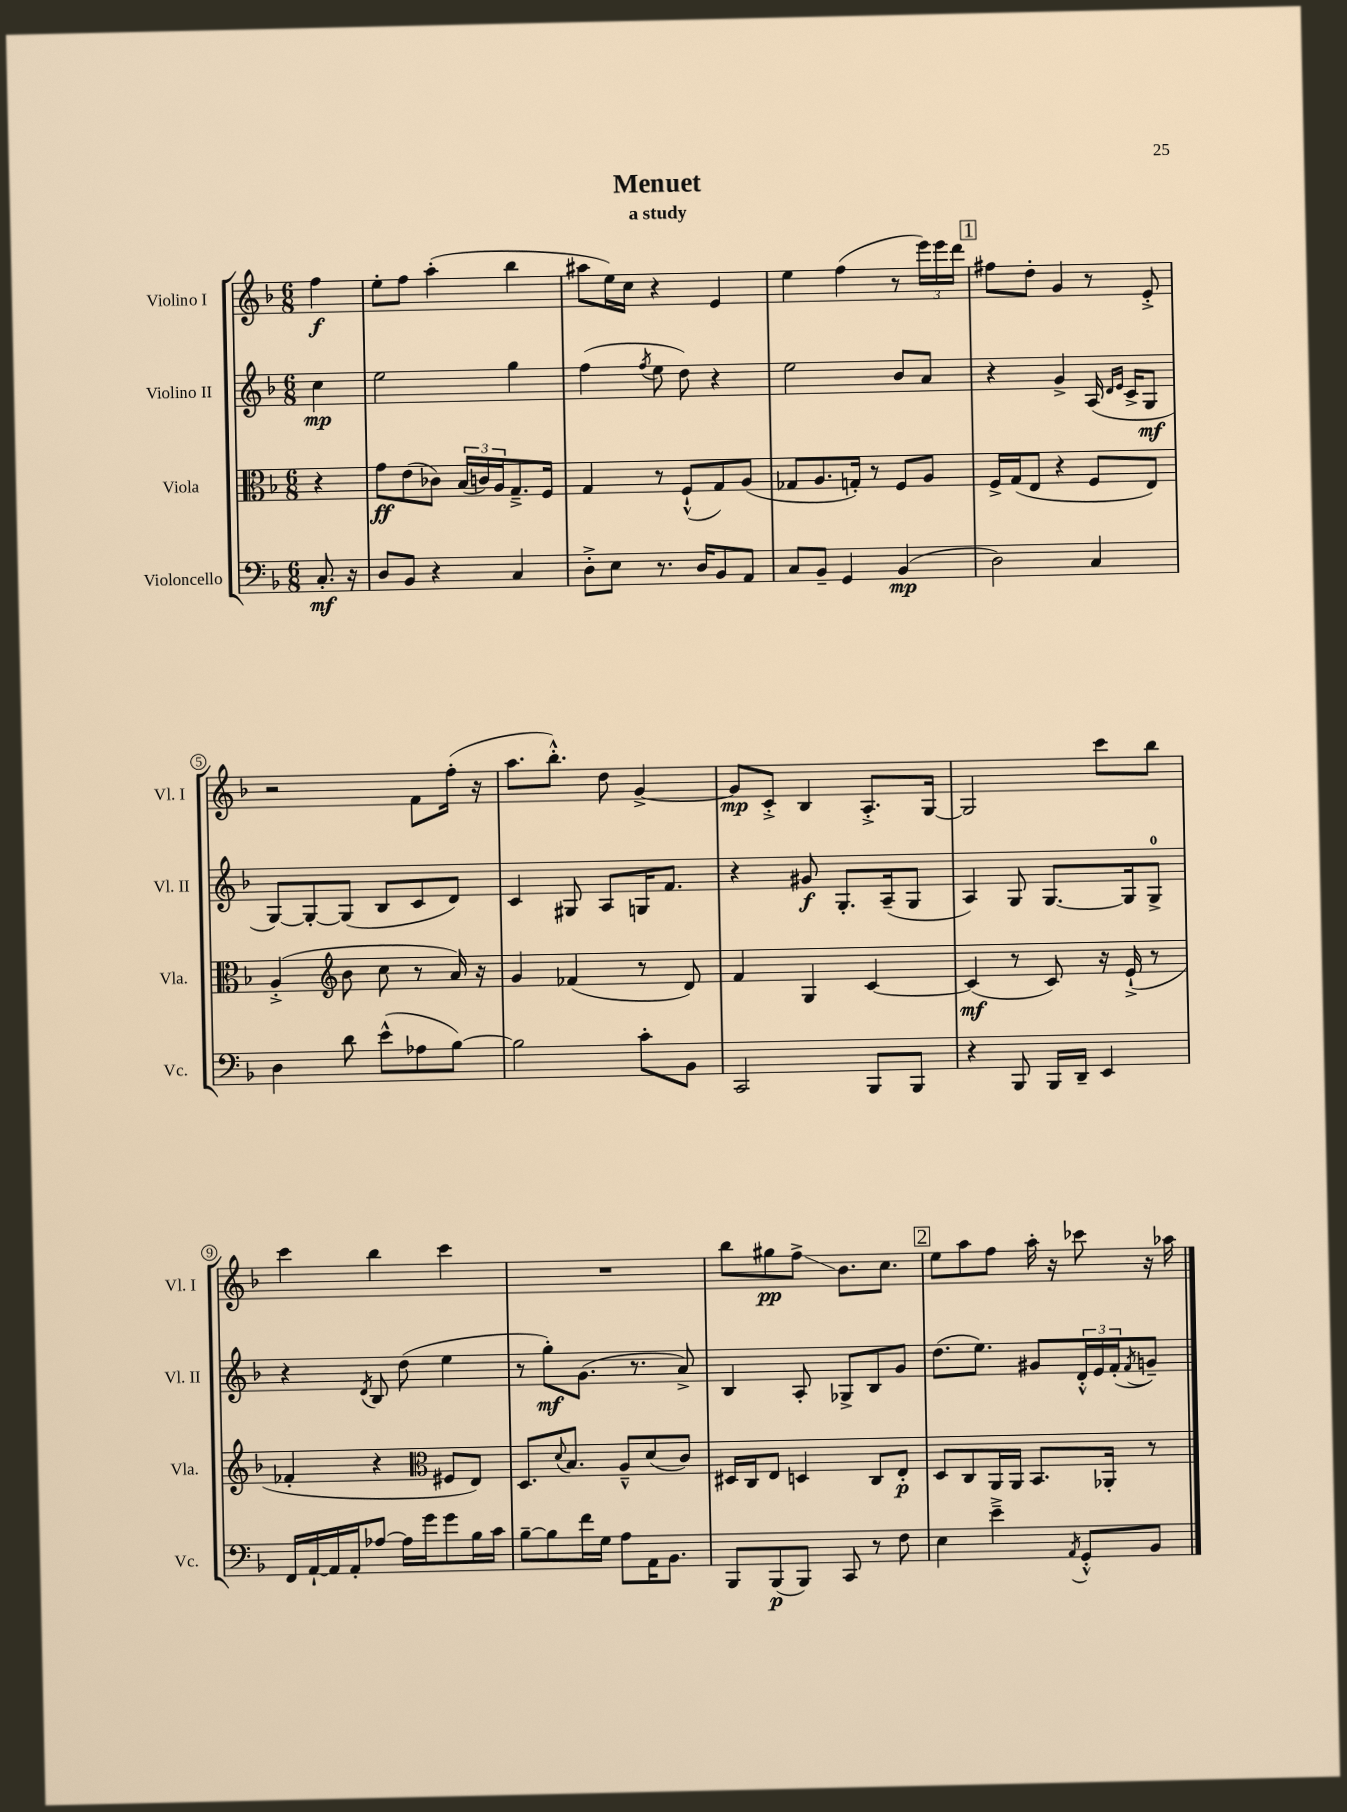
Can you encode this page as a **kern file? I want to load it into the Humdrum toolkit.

**kern	**kern	**kern	**kern
*staff4	*staff3	*staff2	*staff1
*clefF4	*clefC3	*clefG2	*clefG2
*k[b-]	*k[b-]	*k[b-]	*k[b-]
*M6/8	*M6/8	*M6/8	*M6/8
8.C'/	4r	4cc\	4ff\
16r	.	.	.
=	=	=	=
8D/L	8g\L	2ee\	8ee'\L
8BB-/J	(8e\	.	8ff\J
4r	8c-\J)	.	(4aa'\
.	(24B-/LL	.	.
.	24c/)	.	.
.	24A/J	.	.
4C/	8.G~^/	4gg\	4bb-\
.	16F/Jk	.	.
=	=	=	=
8D'^\L	4G/	(4ff\	8aa#\L
8E\J	.	.	16ee\L)
.	.	.	16cc\JJ
.	.	8qff/	.
8.r	8r	8ee\	4r
.	(8F`^^/L	8dd\)	.
16D/LK	.	.	.
8BB-/	8G/)	4r	4e/
8AA/J	(8A/J	.	.
=	=	=	=
8C/L	8G-/L	2ee\	4ee\
8BB-~/J	8.A/	.	.
4GG/	.	.	(4ff\
.	16G'/Jk)	.	.
.	8r	.	.
(4BB-/	8F/L	8b-/L	8r
.	8A/J	8a/J	24eee\LL)
.	.	.	24eee\
.	.	.	24ddd\JJ
=	=	=	=
2D\)	16F^/LL	4r	8ff#\L
.	(16G/J	.	.
.	8E/J	.	8dd'\J
.	4r	4g^/	4g/
4C/	8F/L	(16A/	8r
.	.	16qqd/LL	.
.	.	16qqe/JJ	.
.	.	16c^/LK	.
.	8E/J)	8G/J	8e'^/
=	=	=	=
4D\	(4A'^/	[8G/L)	2r
.	.	8G'/_	.
*	*clefG2	*	*
8d\	8b-\	(8G/]J	.
(8e^^\L	8cc\	8B-/L	.
8A-\	8r	8c/	8f\L
[8B-\J)	16a/)	8d/J)	(16ff'\Jk
.	16r	.	16r
=	=	=	=
2B-\]	4g/	4c/	8.aa\L
.	.	.	8.bb-'^^\J)
.	(4f-/	8G#/	.
.	.	8A/L	8dd\
8c'\L	8r	16G/K	[4g^/
.	.	8.f/J	.
8BB-\J	8d/)	.	.
=	=	=	=
2CC/	4f/	4r	8g/]L
.	.	.	8c'^/J
.	4G/	8g#/	4B-/
.	.	8.G'/L	.
8BBB-/L	[4c/	.	8.A'^/L
.	.	(16A~/k	.
8BBB-/J	.	8G/J	.
.	.	.	[16G/Jk
=	=	=	=
4r	(4c/]	4A/)	2G/]
8BBB-/	8r	8G/	.
16BBB-/LL	8c/)	[8.G/L	.
16DD~/JJ	.	.	.
4EE/	16r	.	8ccc\L
.	(16e`^/	16G/]k	.
.	8r	8G^/J	8bb-\J
=	=	=	=
16FF/LL	4f-'/	4r	4ccc\
[16AA`/	.	.	.
16AA/]	.	.	.
16AA'/J	.	.	.
.	.	8qd/	.
[8A-/J	4r	8B-/	4bb-\
16A-\]LL	.	(8dd\	.
16g\J	.	.	.
*	*clefC3	*	*
8g\	8F#/L	4ee\	4ccc\
16B-\L	8E/J)	.	.
16c\JJ	.	.	.
=	=	=	=
[8B-~\L	8.D/L	8r	2.r
8B-\]	.	8gg'\L)	.
.	8qqd/	.	.
.	8.B-/J	.	.
16f\L	.	(8.g\J	.
16G\JJ	.	.	.
8A\L	8A~^^/L	.	.
.	.	8.r	.
16AA\K	(8d/	.	.
8.BB-\J	.	.	.
.	8c/J)	8a^/)	.
=	=	=	=
8BBB-/L	16D#/LL	4B-/	8bb-\L
.	16C/J	.	.
(8BBB-/	8E/J	.	8gg#\
8BBB-/J)	4D/	8A'/	8ff^\J
8CC/	.	8G-^/L	8.b-\L
8r	8C/L	8B-/	.
.	.	.	8.cc\J
8F\	8E'/J	8g/J	.
=	=	=	=
4E\	8D/L	(8.dd\L	8ee\L
.	8C/	.	8aa\
.	.	8.ee\J)	.
4e~^\	16AA/L	.	8ff\J
.	16AA/JJ	.	.
.	8.BB-/L	8g#/L	16aa'\
.	.	.	16r
8qAA/	.	.	.
8GG'^^/L	.	24d'^^/L	8ccc-\
.	.	24e/	.
.	16AA-'/Jk	.	.
.	.	(24f'/J	.
.	.	8qf/	.
8BB-/J	8r	8g~/J)	16r
.	.	.	16aa-\
==	==	==	==
*-	*-	*-	*-
